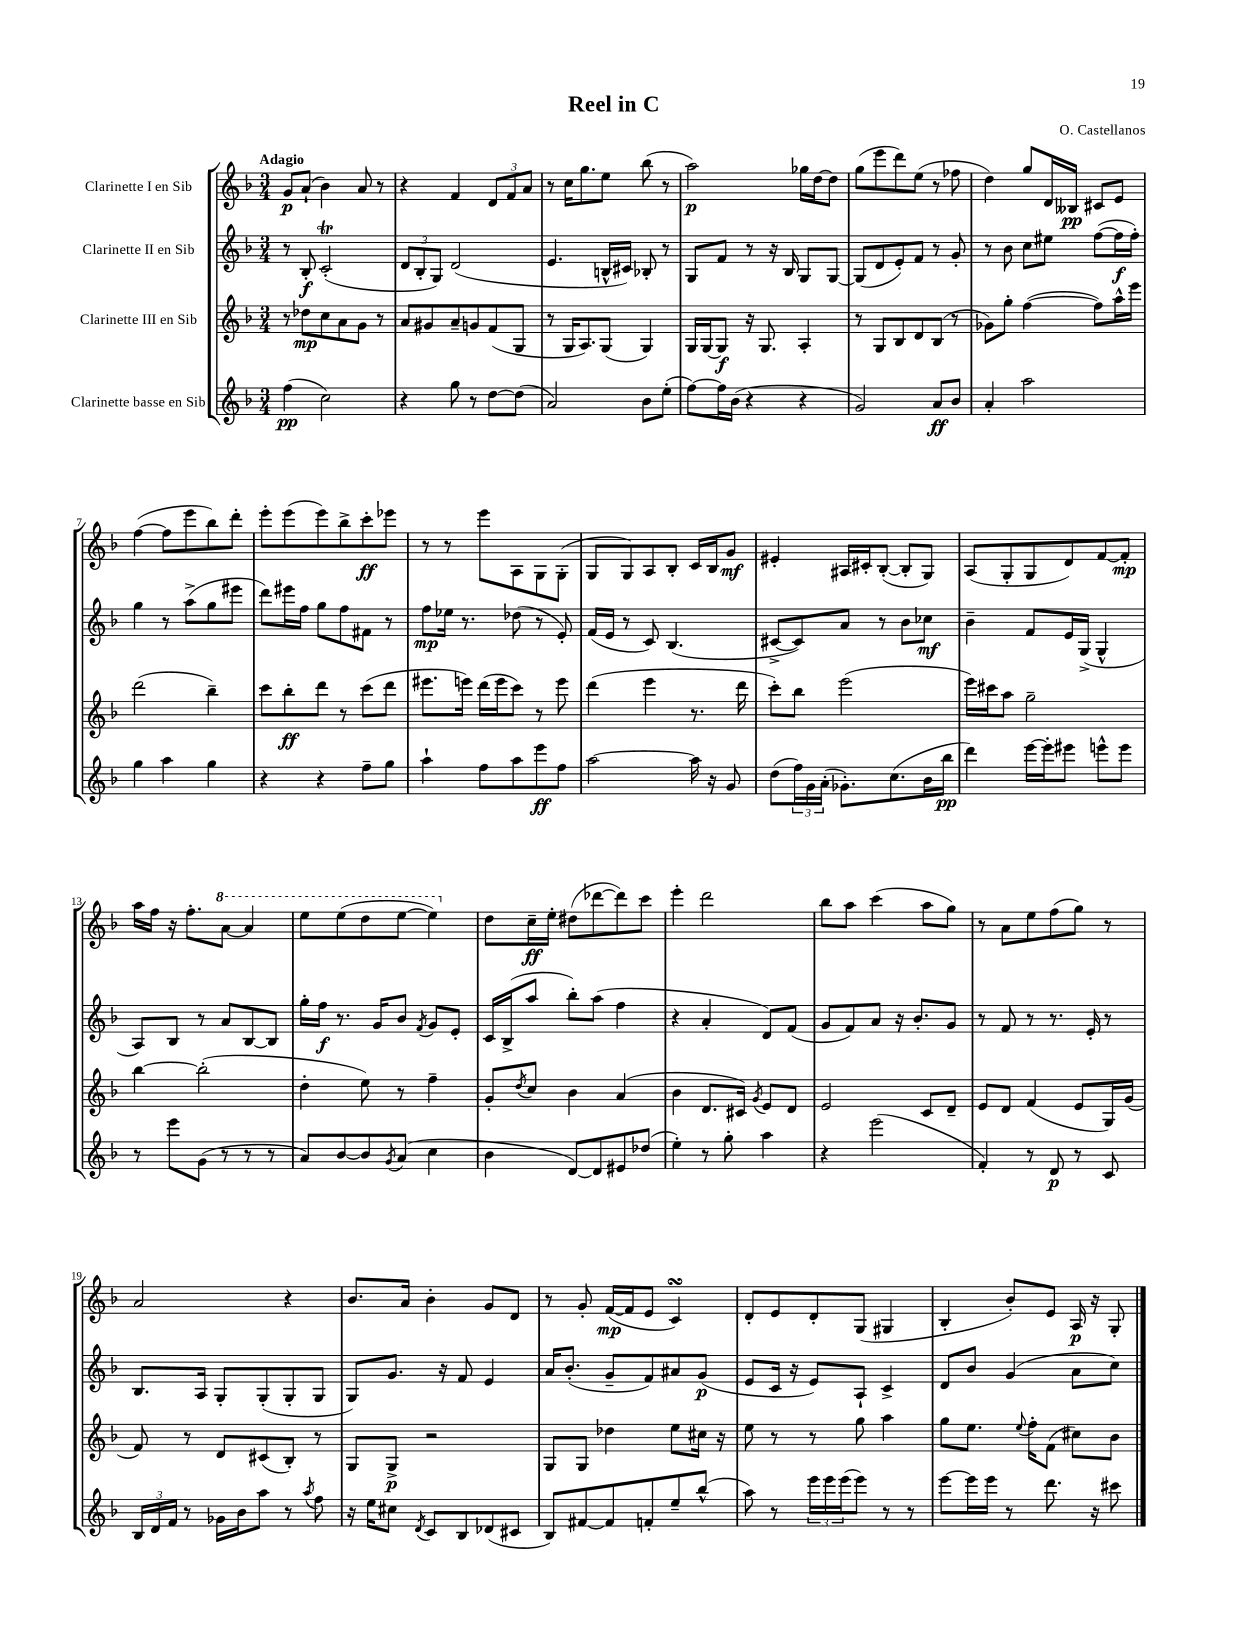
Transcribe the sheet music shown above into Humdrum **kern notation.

**kern	**kern	**kern	**kern
*staff4	*staff3	*staff2	*staff1
*clefG2	*clefG2	*clefG2	*clefG2
*k[b-]	*k[b-]	*k[b-]	*k[b-]
*M3/4	*M3/4	*M3/4	*M3/4
(4ff	8r	8r	8g
.	8dd-	8B-'	(8a`
2cc)	8cc	(2c'	4b-)
.	8a	.	.
.	8g	.	8a
.	8r	.	8r
=	=	=	=
4r	8a	12d	4r
.	.	12B-'	.
.	8g#	.	.
.	.	12G)	.
8gg	8a~	(2d	4f
8r	8g	.	.
[8dd	(8f	.	12d
.	.	.	12f
(8dd]	8G	.	.
.	.	.	12a
=	=	=	=
2a)	8r	4.e	8r
.	16G	.	16cc
.	8.A)	.	8.gg
.	(8G	16B^^	8ee
.	.	16c#)	.
8b-	4G)	8B-'	(8bb-
(8ee'	.	8r	8r
=	=	=	=
[8ff)	16G	8G	2aa)
.	[16G	.	.
16ff]	8G]	8f	.
(16b-	.	.	.
4r	16r	8r	.
.	8.G	.	.
.	.	16r	.
.	.	16B-	.
4r	4A'	8G	16gg-
.	.	.	[16dd
.	.	[8G	8dd]
=	=	=	=
2g)	8r	(8G]	(8gg
.	8G	8d	8eee
.	8B-	8e')	8ddd)
.	8d	8f	(8ee
8a	(8B-	8r	8r
8b-	8r	8g'	8ff-
=	=	=	=
4a'	8g-)	8r	4dd)
.	8gg'	8b-	.
2aa	([4ff	8cc	8gg
.	.	8ee#	16d
.	.	.	16B--
.	8ff])	([8ff	8c#
.	16aa^^	16ff]	8e
.	16eee	16ff')	.
=	=	=	=
4gg	(2ddd	4gg	([4ff
4aa	.	8r	8ff]
.	.	(8aa^	8eee
4gg	4bb-~)	8gg	8bb-)
.	.	8eee#	8ddd'
=	=	=	=
4r	8ccc	8ddd)	8eee'
.	8bb-'	16eee#	(8eee
.	.	16ff	.
4r	8ddd	8gg	8eee)
.	8r	8ff	8bb-^
8ff~	(8ccc	8f#	8ccc'
8gg	8ddd	8r	8eee-
=	=	=	=
4aa`	8.eee#	8ff	8r
.	.	16ee-	8r
.	16eee)	8.r	.
8ff	(16ddd	.	8eee
.	16eee	.	.
8aa	8ccc)	(8dd-	8A
8eee	8r	8r	8G
8ff	8eee	8e')	(8G'
=	=	=	=
[2aa	(4ddd	(16f	8G
.	.	16e	.
.	.	8r	8G)
.	4eee	8c)	8A
.	.	(4.B-	8B-'
16aa]	8.r	.	16c
16r	.	.	16B-
8g	.	.	8g
.	16ddd	.	.
=	=	=	=
(8dd	8ccc')	[8c#^	4e#'
24ff)	8bb-	8c#])	.
24g	.	.	.
(24a'	.	.	.
8.g-')	(2eee	8a	16A#
.	.	.	16c#'
.	.	8r	([8B-'
(8.cc	.	.	.
.	.	8b-	8B-']
16b-	.	8cc-	8G)
16bb-	.	.	.
=	=	=	=
4ddd)	16eee)	4b-~	(8A
.	16ccc#	.	.
.	8aa	.	8G'
[16eee	2gg~	8f	8G
16eee']	.	.	.
8eee#	.	16e	8d)
.	.	(16G^	.
8eee^^	.	4G^^	[8f
8eee	.	.	8f']
=	=	=	=
8r	[4bb-	8A)	16aa
.	.	.	16ff
8eee	.	8B-	16r
.	.	.	8.ff'
(8g	(2bb-']	8r	.
8r	.	8a	[8aa
8r	.	[8B-	4aa]
8r	.	8B-]	.
=	=	=	=
8a)	4dd'	16gg'	8eee
.	.	16ff	.
[8b-	.	8.r	(8eee
8b-]	8ee)	.	8ddd
.	.	16g	.
8qg	.	.	.
(8a	8r	8b-	[8eee
.	.	8qf	.
4cc	4ff~	8g	4eee])
.	.	8e'	.
=	=	=	=
4b-	8g'	16c	8dd
.	.	(16B-^	.
.	8qdd	.	.
.	8cc	8aa	16cc~
.	.	.	16ee'
[8d)	4b-	8bb-')	(8dd#
8d]	.	(8aa	[8ddd-
8e#	(4a	4ff	8ddd-])
(8dd-	.	.	8ccc
=	=	=	=
4ee')	4b-	4r	4eee'
8r	8.d	4a'	2ddd
8gg'	.	.	.
.	16c#)	.	.
.	8qg	.	.
4aa	8e	8d)	.
.	8d	(8f	.
=	=	=	=
4r	2e	8g	8bb-
.	.	8f)	8aa
(2eee	.	8a	(4ccc
.	.	16r	.
.	.	8.b-'	.
.	8c	.	8aa
.	8d~	8g	8gg)
=	=	=	=
4f')	8e	8r	8r
.	8d	8f	8a
8r	(4f	8r	8ee
8d	.	8.r	(8ff
8r	8e	.	8gg)
.	.	16e'	.
8c	16G)	8r	8r
.	(16g	.	.
=	=	=	=
24B-	8f)	8.B-	2a
24d	.	.	.
24f	.	.	.
8r	8r	.	.
.	.	16A	.
16g-	8d	8G'	.
16b-	.	.	.
8aa	(8c#	(8G'	.
8r	8B-')	8G'	4r
8qaa	.	.	.
8ff	8r	8G	.
=	=	=	=
16r	8G	8G)	8.b-
16ee	.	.	.
8cc#	8G^	8.g	.
.	.	.	16a
8qd	.	.	.
8c	2r	.	4b-'
.	.	16r	.
8B-	.	8f	.
(8d-	.	4e	8g
8c#	.	.	8d
=	=	=	=
8B-)	8G	16a	8r
.	.	(8.b-'	.
[8f#	8G	.	8g'
8f#]	4dd-	8g~	([16f
.	.	.	16f]
8f'	.	8f)	8e
8ee~	8ee	8a#	4c)
(8bb-^^	16cc#	(8g	.
.	16r	.	.
=	=	=	=
8aa)	8ee	8e	8d'
8r	8r	16c	8e
.	.	16r	.
24eee	8r	8e)	8d'
24eee	.	.	.
(24eee	.	.	.
8eee)	8gg	8A`	(8G
8r	4aa	4c^	4G#
8r	.	.	.
=	=	=	=
[8eee	8gg	8d	4B-'
16eee]	8.ee	8b-	.
16eee	.	.	.
8r	.	(4g	8b-')
.	8qqee	.	.
.	16ff'	.	.
8.ddd	(8f	.	8e
.	8cc#)	8a	16A
16r	.	.	16r
8ccc#	8b-	8cc)	8G'
==	==	==	==
*-	*-	*-	*-
